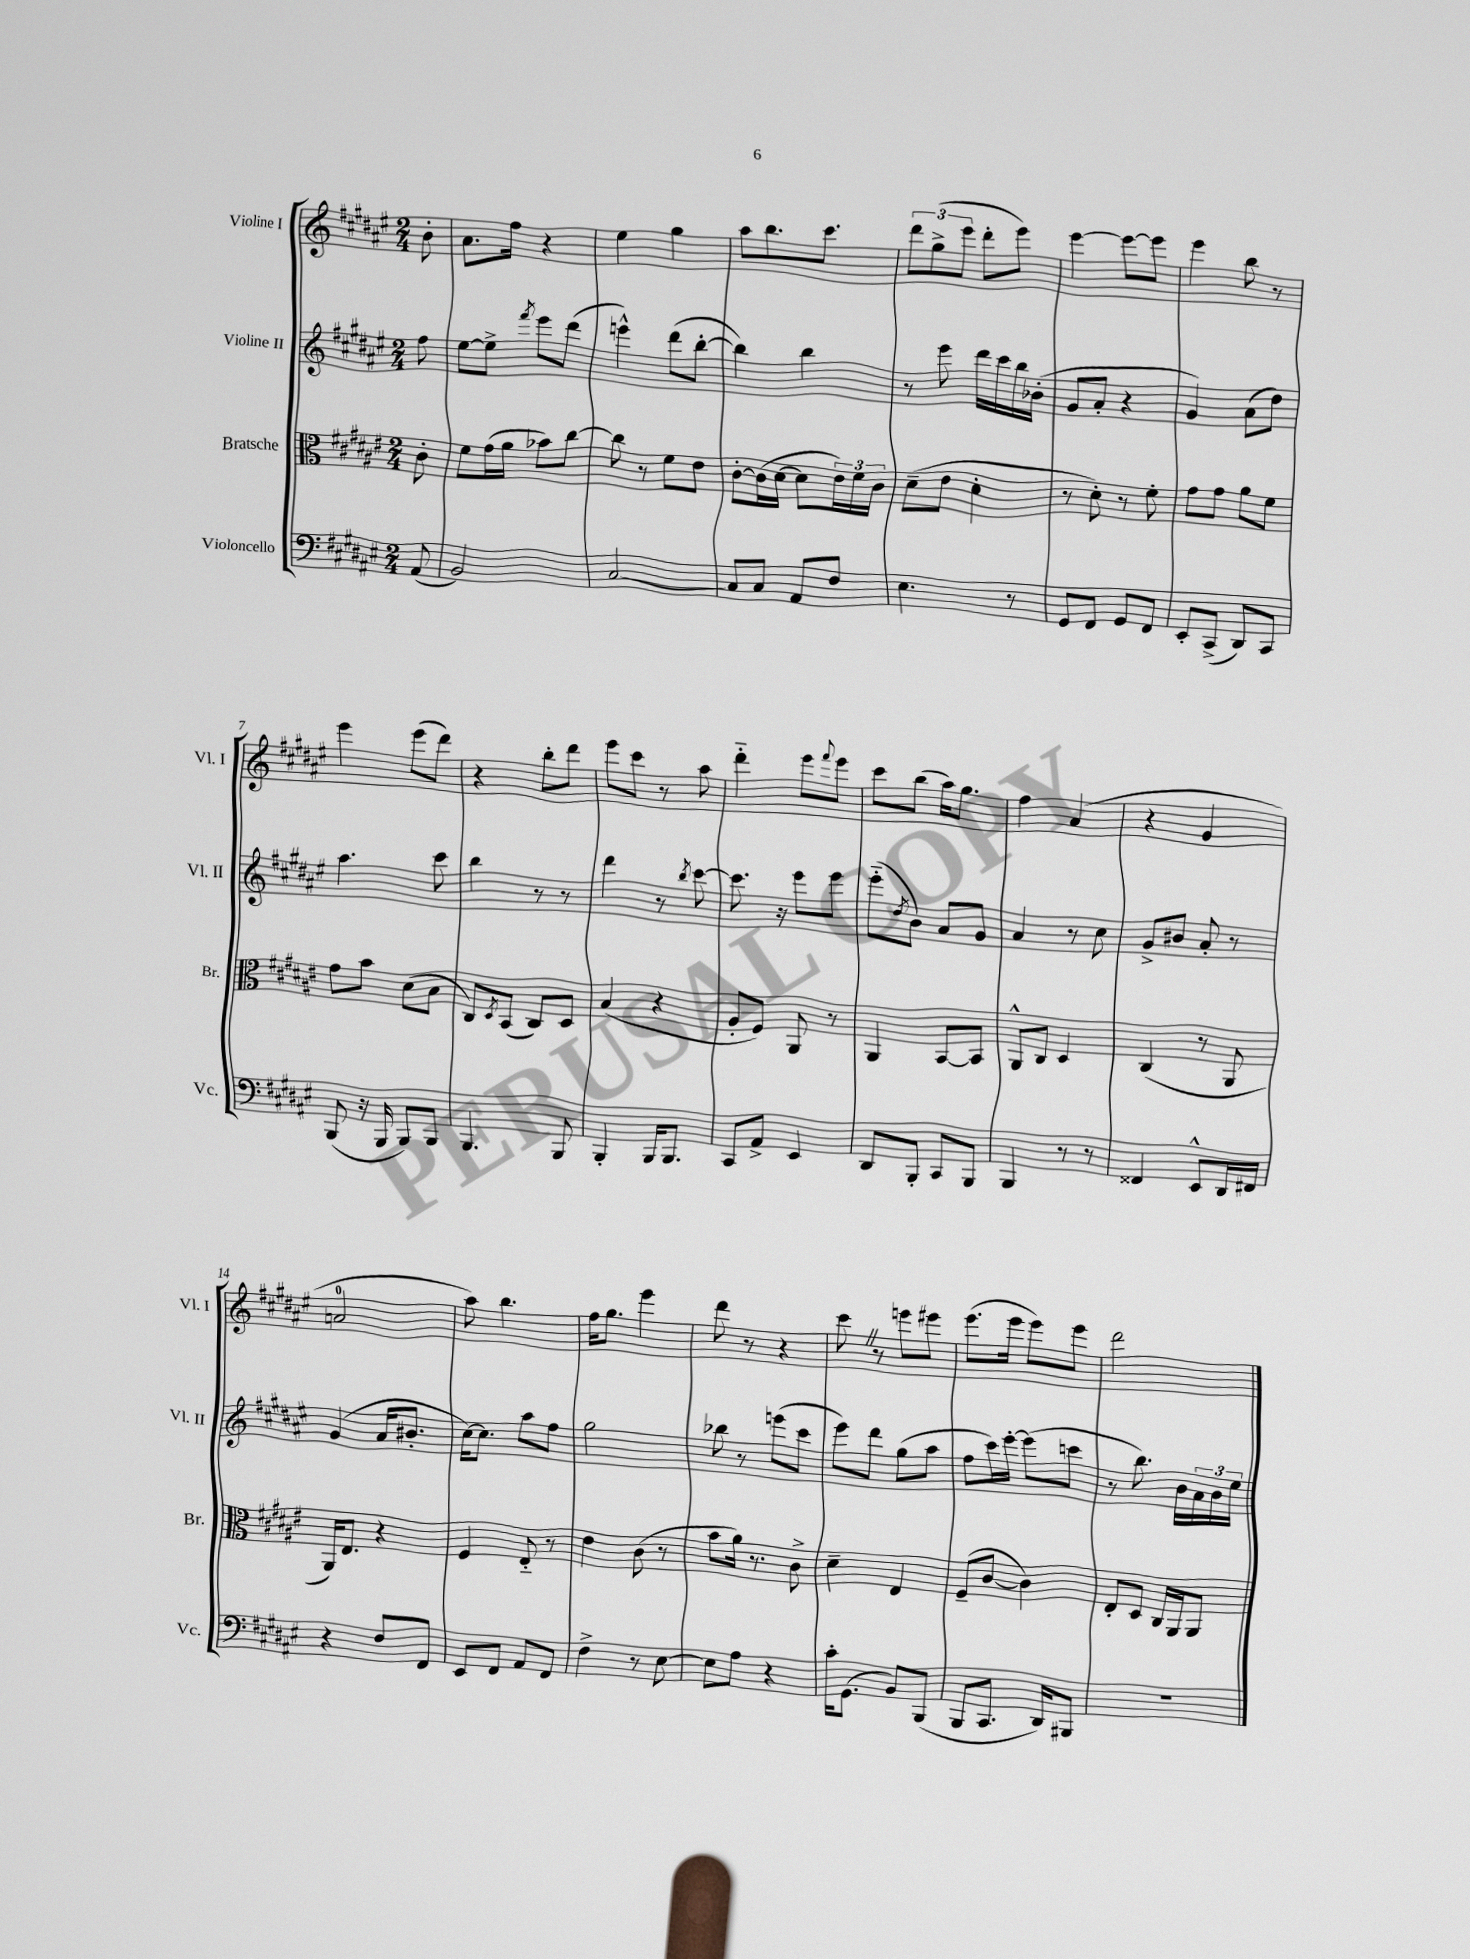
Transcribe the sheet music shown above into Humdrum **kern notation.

**kern	**kern	**kern	**kern
*staff4	*staff3	*staff2	*staff1
*clefF4	*clefC3	*clefG2	*clefG2
*k[f#c#g#d#a#e#]	*k[f#c#g#d#a#e#]	*k[f#c#g#d#a#e#]	*k[f#c#g#d#a#e#]
*M2/4	*M2/4	*M2/4	*M2/4
(8AA#	8c#'	8ff#	8b'
=	=	=	=
2BB)	8f#	[8ee#	8.a#
.	(16g#	8ee#^]	.
.	16a#	.	16ff#
.	.	8qfff#	.
.	8b-)	8eee#	4r
.	[8cc#	(8ddd#	.
=	=	=	=
[2C#	8cc#]	4eee^^)	4ee#
.	8r	.	.
.	8f#	(8ddd#	4gg#
.	8e#	[8bb'	.
=	=	=	=
8C#]	[8c#'	4bb])	8aa#
8C#	(16c#]	.	8.bb
.	[16d#	.	.
8AA#	8d#]	4bb	.
.	.	.	8.ccc#
8F#	24e#)	.	.
.	24f#	.	.
.	24c#	.	.
=	=	=	=
4.E#	(8d#~	8r	12ddd#
.	.	.	(12gg#^
.	8e#	8eee#	.
.	.	.	12eee#
.	4d#'	16ddd#	8ddd#'
.	.	16ccc#	.
8r	.	16bb	8eee#)
.	.	(16b-'	.
=	=	=	=
8GG#	8r	8g#	[4eee#
8FF#	8d#')	8a#'	.
8GG#	8r	4r	8eee#_
8FF#	8f#'	.	8eee#]
=	=	=	=
8EE#'	8g#	4g#)	4eee#
(8CC#^	8g#	.	.
8DD#)	8a#	(8a#	8bb
8CC#	8f#	8dd#)	8r
=	=	=	=
(8BBB	8g#	4.aa#	4eee#
16r	8b	.	.
16BBB	.	.	.
8BBB)	(8d#	.	(8eee#
8BBB	8B	8ccc#	8ddd#)
=	=	=	=
4.BBB	8C#)	4bb	4r
.	8qD#	.	.
.	(8BB	.	.
.	8C#)	8r	8bb'
8BBB	8D#	8r	8ddd#
=	=	=	=
4BBB'	(4B	4ddd#	8eee#
.	.	.	8ccc#
16BBB	4r	8r	8r
8.BBB	.	.	.
.	.	8qbb	.
.	.	[8ccc#	8aa#
=	=	=	=
8CC#	8A#'	8.ccc#]	4ddd#'~
8AA#^	8F#)	.	.
.	.	16r	.
4EE#	8AA#	8eee#	8eee#
.	.	.	8qqfff#
.	8r	8eee#	8eee#
=	=	=	=
8DD#	4AA#	(8eee#'~	8ccc#
.	.	8qdd#	.
8BBB'	.	8b)	(8bb
8CC#	[8BB	8a#	16aa#)
.	.	.	8.gg#
8BBB	8BB]	8g#	.
=	=	=	=
4BBB	8AA#^^	4a#	4ff#
.	8C#	.	.
8r	4D#	8r	(4a#
8r	.	8cc#	.
=	=	=	=
4FF##	(4C#	8g#^	4r
.	.	8b#	.
8EE#^^	8r	8a#'	4g#
16DD#	8AA#	8r	.
16FF#	.	.	.
=	=	=	=
4r	16AA#)	(4g#	2a
.	8.E#	.	.
8F#	4r	16a#	.
.	.	8.b#'	.
8FF#	.	.	.
=	=	=	=
8EE#	4F#	[16cc#)	8aa#)
.	.	8.cc#]	.
8FF#	.	.	4.bb
8AA#	8E#'~	8aa#	.
8FF#	8r	8ff#	.
=	=	=	=
4F#^	4e#	2gg#	16ff#
.	.	.	8.gg#
8r	(8c#	.	4eee#
[8E#	8r	.	.
=	=	=	=
8E#]	8b	8bb-	8ddd#
8A#	16a#)	8r	8r
.	8.r	.	.
4r	.	(8eee	4r
.	8c#^	8ccc#	.
=	=	=	=
16c#'	4d#~	8eee#)	8ccc#
(8.GG#	.	.	.
.	.	8ddd#	8r
8BB)	4E#	(8gg#	8eee
(8BBB	.	8aa#	8eee#
=	=	=	=
8BBB	(8F#~	8ff#	(8.eee#
8.CC#	[8c#	16ccc#)	.
.	.	[16eee#'	16eee#
.	4c#])	(8eee#]	8eee#)
16DD#)	.	.	.
8BBB#	.	8ccc	8eee#
=	=	=	=
2r	8E#'	8r	2ddd#
.	8D#	8.bb)	.
.	16C#	.	.
.	16AA#	16b	.
.	8AA#	24a#	.
.	.	24b	.
.	.	24ee#	.
==	==	==	==
*-	*-	*-	*-
